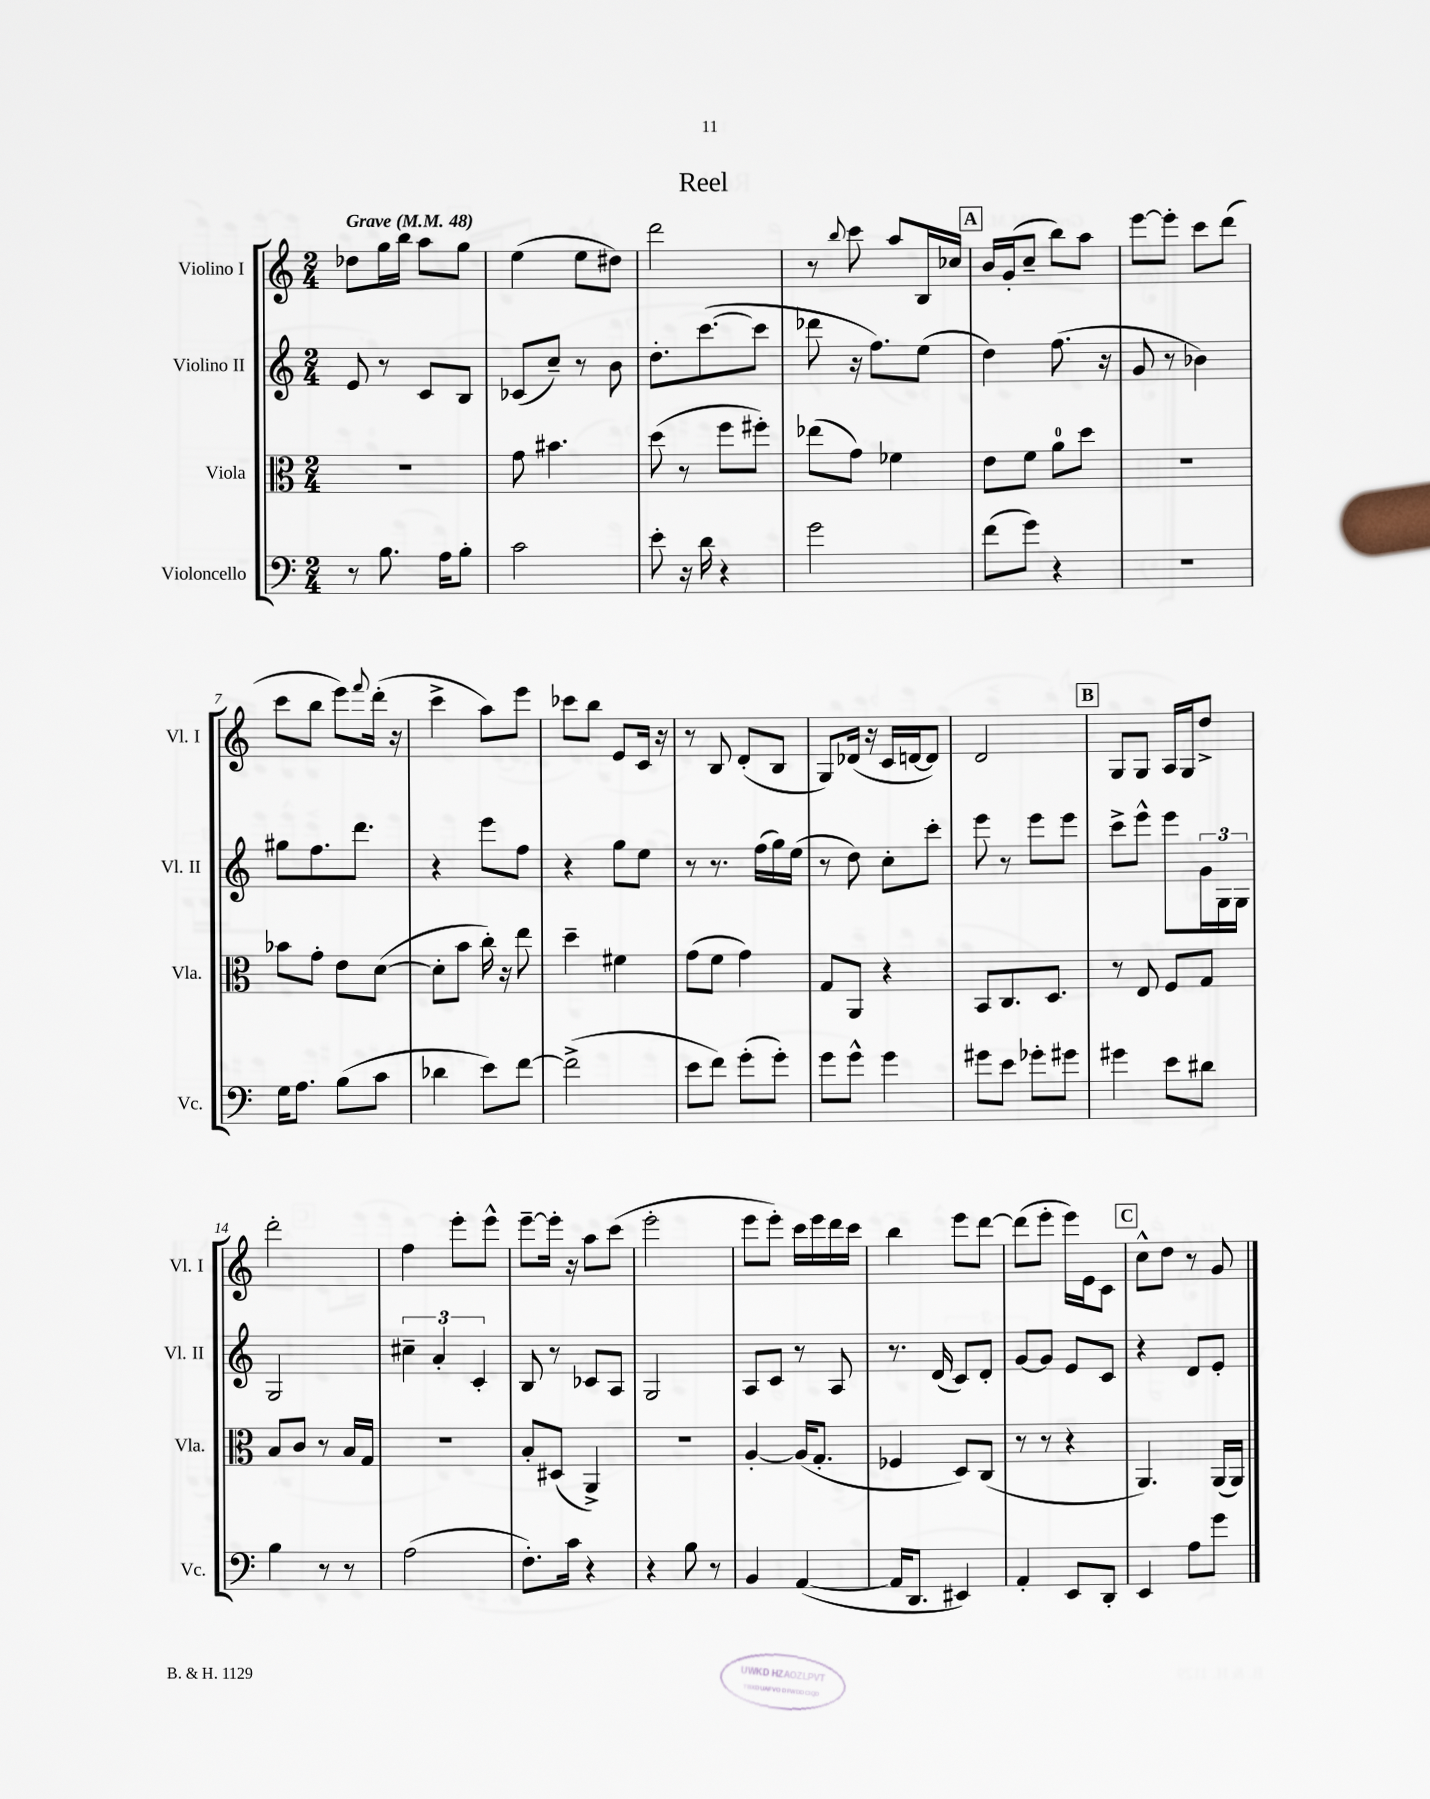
\header { title = "Reel" }
<<
\new StaffGroup <<
\new Staff = "s0" \with { instrumentName = "Violino I" shortInstrumentName = "Vl. I" } {
    \clef treble \key c \major \numericTimeSignature \time 2/4 \tempo "Grave" 4 = 48
    des''8 g''16 b''16 a''8 g''8 |
    e''4( e''8 dis''8) |
    d'''2 |
    r8 \appoggiatura { b''8 } c'''8 a''8 b16 ces''16 |
    \mark \markup { \box "A" } b'16 g'16-.( c''8-- b''8) a''8 |
    e'''8~ e'''8-. c'''8 d'''8( |
    c'''8 b''8 e'''8) \appoggiatura { f'''8 } d'''16-.( r16 |
    c'''4-> a''8) e'''8 |
    ces'''8 b''8 e'8 c'16 r16 |
    r8 b8 d'8-.( b8 |
    g8) des'16( r16 c'16 d'16~ d'8) |
    d'2 |
    \mark \markup { \box "B" } g8 g8 a16 g16 d''8-> |
    d'''2-. |
    f''4 e'''8-. e'''8-^ |
    e'''8~-- e'''16-. r16 a''8 c'''8( |
    e'''2-. |
    e'''8 e'''8-.) c'''16 e'''16 d'''16 c'''16 |
    b''4 e'''8 d'''8~ |
    d'''8( e'''8-. e'''16) e'16 c'8 |
    \mark \markup { \box "C" } c''8-^ d''8 r8 g'8 \bar "|." |
}
\new Staff = "s1" \with { instrumentName = "Violino II" shortInstrumentName = "Vl. II" } {
    \clef treble \key c \major \numericTimeSignature \time 2/4
    e'8 r8 c'8 b8 |
    ces'8( c''8--) r8 b'8 |
    d''8.-. c'''8.~( c'''8 |
    des'''8 r16 f''8.) e''8( |
    \mark \markup { \box "A" } d''4) f''8.( r16 |
    g'8 r8 bes'4) |
    gis''8 f''8. d'''8. |
    r4 e'''8 f''8 |
    r4 g''8 e''8 |
    r8 r8. f''16( g''16) e''16( |
    r8 d''8) c''8-. c'''8-. |
    e'''8 r8 e'''8 e'''8 |
    \mark \markup { \box "B" } c'''8-> e'''8-^ e'''8 \tuplet 3/2 { g'16 g16 g16 } |
    g2 |
    \tuplet 3/2 { cis''4-- a'4-. c'4-. } |
    b8 r8 ces'8 a8 |
    g2 |
    a8 c'8 r8 a8 |
    r8. d'16( c'8) d'8-. |
    g'8~ g'8 e'8 c'8 |
    \mark \markup { \box "C" } r4 d'8 e'8-. \bar "|." |
}
\new Staff = "s2" \with { instrumentName = "Viola" shortInstrumentName = "Vla." } {
    \clef alto \key c \major \numericTimeSignature \time 2/4
    r2 |
    g'8 bis'4. |
    d''8( r8 f''8 fis''8-.) |
    ees''8( g'8) fes'4 |
    \mark \markup { \box "A" } e'8 f'8 a'8-0 d''8 |
    R2 |
    bes'8 g'8-. e'8 d'8~( |
    d'8-. b'8 c''16-.) r16 e''8 |
    d''4-- fis'4 |
    g'8( f'8 g'4) |
    g8 a,8 r4 |
    b,8 c8. d8. |
    \mark \markup { \box "B" } r8 e8 f8 g8 |
    b8 c'8 r8 b16 g16 |
    R2 |
    b8-. dis8( a,4->) |
    R2 |
    a4~-. a16( g8.-. |
    fes4 d8) c8( |
    r8 r8 r4 |
    \mark \markup { \box "C" } a,4.) a,16( a,16) \bar "|." |
}
\new Staff = "s3" \with { instrumentName = "Violoncello" shortInstrumentName = "Vc." } {
    \clef bass \key c \major \numericTimeSignature \time 2/4
    r8 b8. a16 b8-. |
    c'2 |
    e'8-. r16 d'16 r4 |
    g'2 |
    \mark \markup { \box "A" } f'8( g'8) r4 |
    r2 |
    g16 a8. b8( c'8 |
    des'4 e'8) f'8~ |
    f'2->( |
    e'8 f'8) g'8-.( g'8-.) |
    g'8 g'8-^ g'4 |
    gis'8 e'8 ges'8-. gis'8 |
    \mark \markup { \box "B" } gis'4 e'8 dis'8 |
    b4 r8 r8 |
    a2( |
    f8.-.) c'16 r4 |
    r4 b8 r8 |
    b,4 a,4~( |
    a,16 d,8. eis,4) |
    a,4-. e,8 d,8-. |
    \mark \markup { \box "C" } e,4 a8 g'8 \bar "|." |
}
>>
>>
